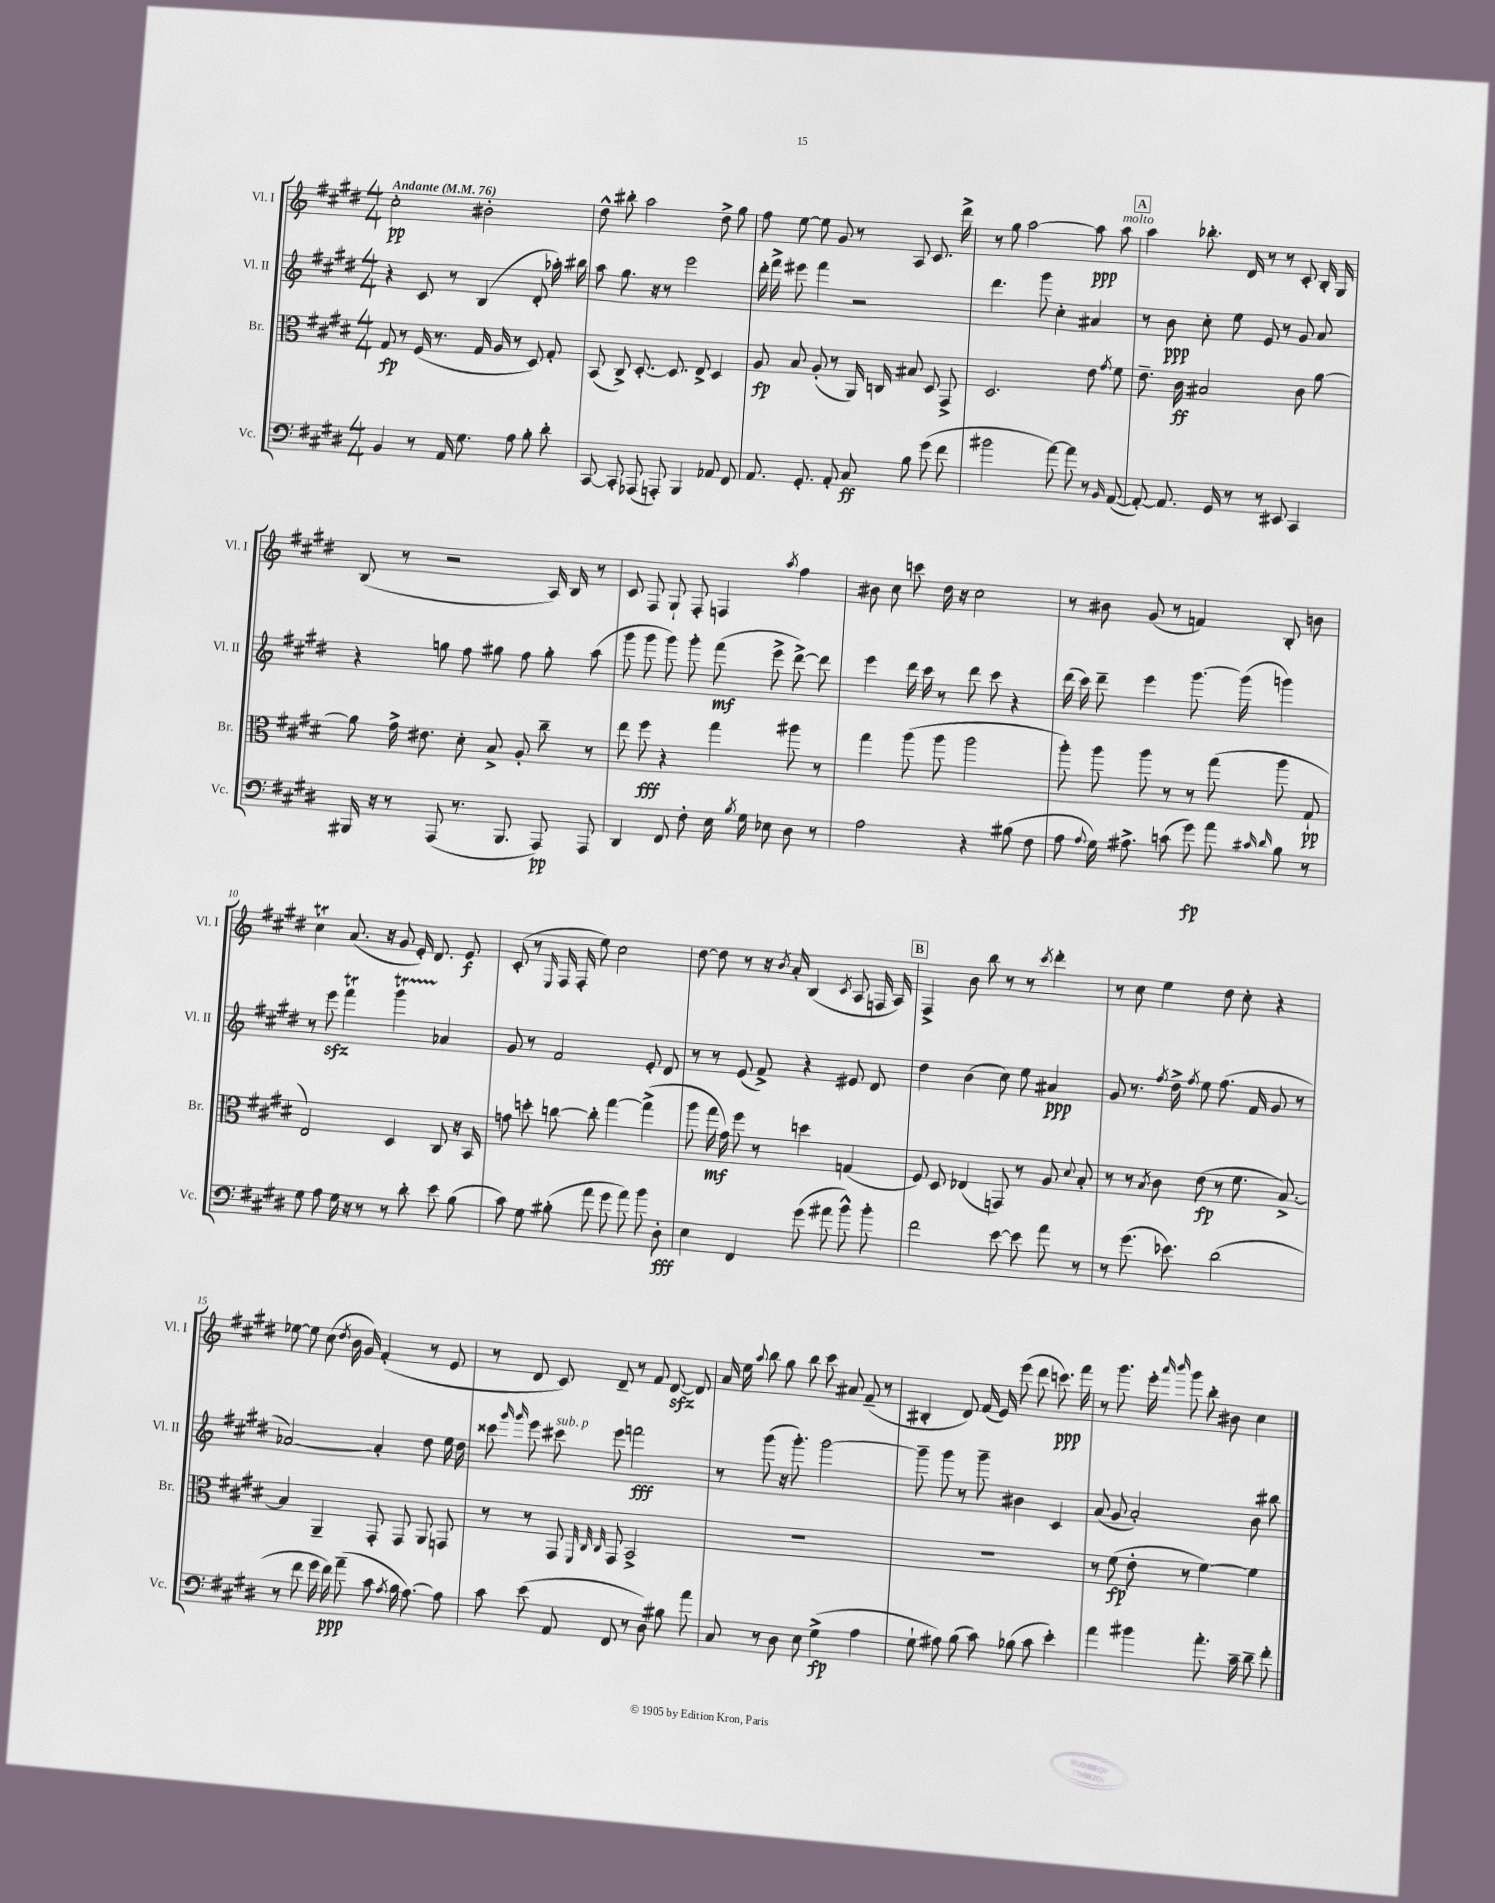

**kern	**kern	**kern	**kern
*staff4	*staff3	*staff2	*staff1
*clefF4	*clefC3	*clefG2	*clefG2
*k[f#c#g#d#]	*k[f#c#g#d#]	*k[f#c#g#d#]	*k[f#c#g#d#]
*M4/4	*M4/4	*M4/4	*M4/4
*MM76	*MM76	*MM76	*MM76
4BB/	8G#/	4r	2cc#'\
.	8r	.	.
8r	(16F#/	8c#/	.
.	8.r	.	.
16AA/	.	8r	.
8.G#\	.	.	.
.	16G#/	(4B/	2b#'\
.	16A/	.	.
8A\	8r	.	.
8B'\	8D#/)	8d#'/	.
8d#'\	8G#'/	16aa-'\)	.
.	.	16bb#\	.
=	=	=	=
[8CC#/	(8BB/	8aa\	8dd#^^\
8CC#'/]	8C#^/)	8.gg#\	8bb#'\
(8AAA-/	[8.D#'/	.	2aa\
.	.	16r	.
8AAA'/)	.	8r	.
.	8.D#/]	.	.
4BBB/	.	2eee\	.
.	8E^/	.	.
8AA-/	4D#/	.	8dd#^\
8FF#/	.	.	8gg#\
=	=	=	=
8.AA/	8A/	16ddd#'\	8ff#\
.	.	16fff#^\	.
.	8B/	8eee#\	[8ee\
8.GG#'/	.	.	.
.	(8A'/	4fff#\	8ee\]
8AA'/	8r	.	8g#/
8C#/	16AA/)	2r	8r
.	16C/	.	.
8B\	8B#/	.	8A/
(8g#\	8D#/	.	8.c#/
8f#\	8GG#^/	.	.
.	.	.	16ddd#^\
=	=	=	=
2b#\	2.D#/	4.ddd#\	8r
.	.	.	8gg#\
.	.	.	[2aa\
.	.	8ggg#\	.
[8a\)	.	4cc#'\	.
8a\]	.	.	.
8r	8e\	4a#/	8aa\]
16qqBB/	8qg#/	.	.
([8AA/	8f#\	.	8aa\
=	=	=	=
8AA'/_)	8.e~\	8r	4aa\
8.AA/]	.	8b\	.
.	16c#\	.	.
.	2B#/	8cc#'\	8.bb-'\
16GG#/	.	.	.
8r	.	8ee\	.
.	.	.	16d#/
8r	.	8e/	8r
8EE#/	.	8r	8r
4CC#/	8c#\	8g#/	8c#'/
.	[8a\	8a/	16B'/
.	.	.	16G#/
=	=	=	=
16BBB#/	8a\]	4r	(8B/
16r	.	.	.
8r	16g#^\	.	8r
.	8.e#\	.	.
(8AAA/	.	8gg\	2r
8.r	8d#'\	8ff#\	.
.	8B^/	8gg#\	.
8.BBB#/	.	.	.
.	8A'/	8ff#\	.
8AAA/)	8cc#~\	8gg#'\	16A/)
.	.	.	16B/
8AAA/	8r	(8aa\	8r
=	=	=	=
4DD#/	8ee\	8ggg#\	8c#/
.	8ff#\	8ggg#\	8F#/
8FF#/	4r	8ggg#\)	8G#`/
8F#'\	.	8ggg#'\	8F#'/
16E\	4gg#\	(8fff#\	4F/
8qB/	.	.	.
16G#\	.	.	.
8E-\	.	8eee^\	.
.	.	.	8qaa/
8D#\	8aa#\	[8ddd#^\)	4ff#\
8r	8r	8ddd#\]	.
=	=	=	=
2A\	4gg#\	4eee\	8b#\
.	.	.	8cc#\
.	(8aa\	16ddd#\	8ccc\
.	.	16ccc#\	.
.	8aa\	8r	16dd#\
.	.	.	16r
4r	2aa\	8ddd#\	2cc#\
.	.	8ccc#\	.
(8B#\	.	4r	.
8F#\	.	.	.
=	=	=	=
8A\	8aa'\)	(16ddd#\	8r
.	.	16ccc#\)	.
8qqA/	.	.	.
16G#\)	8aa\	8ddd#~\	8b#\
8.A#^\	.	.	.
.	8aa\	4eee\	(8g#/
(8c\	8r	.	8r
8g#\)	8r	[8.ggg#\	4f/)
8a\	(8gg#\	.	.
.	.	(16ggg#\]	.
16qqc#/	.	.	.
16qqd#/	.	.	.
8B\	8aa\	4ggg\)	8B'/
8r	8G#`/	.	8b\
=	=	=	=
8G#\	2E/)	8r	4cc#\
8A\	.	8eee\	.
16G#\	.	4fff#\	(8.a/
16r	.	.	.
8r	.	.	.
.	.	.	16r
8r	4D#/	4ggg#\	8g#/
8d#'\	.	.	16e'/)
.	.	.	8.d#/
8e\	8C#/	4a-/	.
(8B\	16r	.	8e/
.	16BB/	.	.
=	=	=	=
8c#\)	8g\	8g#/	(8c#'/
8G#\	8dd'\	8r	8r
.	.	.	16qqE/
(8B#'\	[8cc\	2f#/	16F#/
.	.	.	16F#'/
8a\	8cc'\]	.	8ee\)
8g#\	[4gg#\	.	2cc#\
8a\)	.	.	.
8b\	(4gg#^\]	8e'/	.
8D#'\	.	8d#/	.
=	=	=	=
4E\	8aa\	8r	[8dd#\
.	16gg#\	8r	8dd#\]
.	16g#\)	.	.
4FF#/	8ff#\	(8e/	8r
.	8r	8f#^/)	16r
.	.	.	8qb/
.	.	.	16a'/
(8g#\	4dd\	4r	(4B/
8a#\	.	.	.
.	.	.	8qc#/
8b^^\)	(4G/	8e#/	8A/
8b'\	.	8d#/	16F/
.	.	.	16A/)
=	=	=	=
2f#\	8F#/)	4dd#\	4F#^/
.	8D#/	.	.
.	(4E-/	(4b\	8b\
.	.	.	8bb\
[8e\	8GG/)	8cc#\)	8r
8e\]	8r	8ee\	8r
.	.	.	8qccc#/
8a\	8A/	4a#/	4ddd#'\
.	8qqd#/	.	.
8r	8B'/	.	.
=	=	=	=
8r	8r	8g#/	8r
(8.g#\	8r	8.r	8cc#\
.	8qB/	.	.
.	8c#\	.	4ee\
.	.	8qff#/	.
8.e-\)	.	16dd#^\	.
.	.	8qff#/	.
.	(8e\	8ee\	.
(2d#\	8r	(8.ff#\	8dd#\
.	8.f#\	.	8cc#'\
.	.	16f#/	.
.	.	8g#/	4r
.	[8.B^/)	.	.
.	.	8r	.
=	=	=	=
8r	4B/]	[2a-/)	[8ee-\
8f#\	.	.	8ee-\]
16g#\	4AA~/	.	(8cc#\
16f#\)	.	.	.
.	.	.	8qdd#/
(8a~\	.	.	16b\
.	.	.	16g#/)
8c#\	8GG#'/	4a-'/]	(4f#'/
8qA/	.	.	.
16B\	8GG#/	.	.
[8.A\)	.	.	.
.	8AA/	8dd#\	8r
8A\]	8GG/	16ee\	8e/
.	.	16dd#\	.
=	=	=	=
8c#\	8r	8ccc##\	8r
.	.	16qqggg#/	.
.	.	16qqggg#/	.
(8e\	8r	8eee\	8d#/
8AA/	8GG#/	8ccc#\	8c#/)
.	32qqFF#/	.	.
.	32qqC#/	.	.
.	32qqC#/	.	.
8FF#/	8GG#/	8eee\	8d#~/
8r	2BB^/	2fff\	8r
8D#\)	.	.	8f#/
8B#\	.	.	[8d#/
8a\	.	.	8d#/]
=	=	=	=
8C#/	1r	8r	16a/
.	.	.	16ee\
.	.	.	8qqaa/
8r	.	(8ggg#\	8bb\
8D#\	.	16r	8gg#\
.	.	8.ggg#'\)	.
8E\	.	.	8bb\
(4G#^\	.	[2ggg#\	8ccc#\
.	.	.	8a#/
4A\	.	.	(8f#~/
.	.	.	8r
=	=	=	=
8G#`\	1r	8ggg#~\]	4B#'/
8A#\)	.	8ggg#\	.
(8B\	.	8r	8d#/)
8c#\)	.	8ggg#~\	(16f#/
.	.	.	16e/)
(8B-\	.	4b#\	(8eee\
8c#\	.	.	8ddd#\
4e'\)	.	4c#/	8.ccc\)
.	.	.	16fff#\
=	=	=	=
4a\	8r	(8a/	8r
.	(8f#\	8g#/	8.ggg#\
4b#\	8e'\	2a'/)	.
.	.	.	16eee'\
.	.	.	16qqaaa/
.	.	.	16qqbbb/
.	8r	.	8ggg#\
8.a'\	[4f#\)	.	8bb'\
.	.	.	8b#\
16c#~\	.	.	.
8d#~\	4f#\]	8b\	4cc#\
8f#'\	.	8bb#\	.
==	==	==	==
*-	*-	*-	*-
